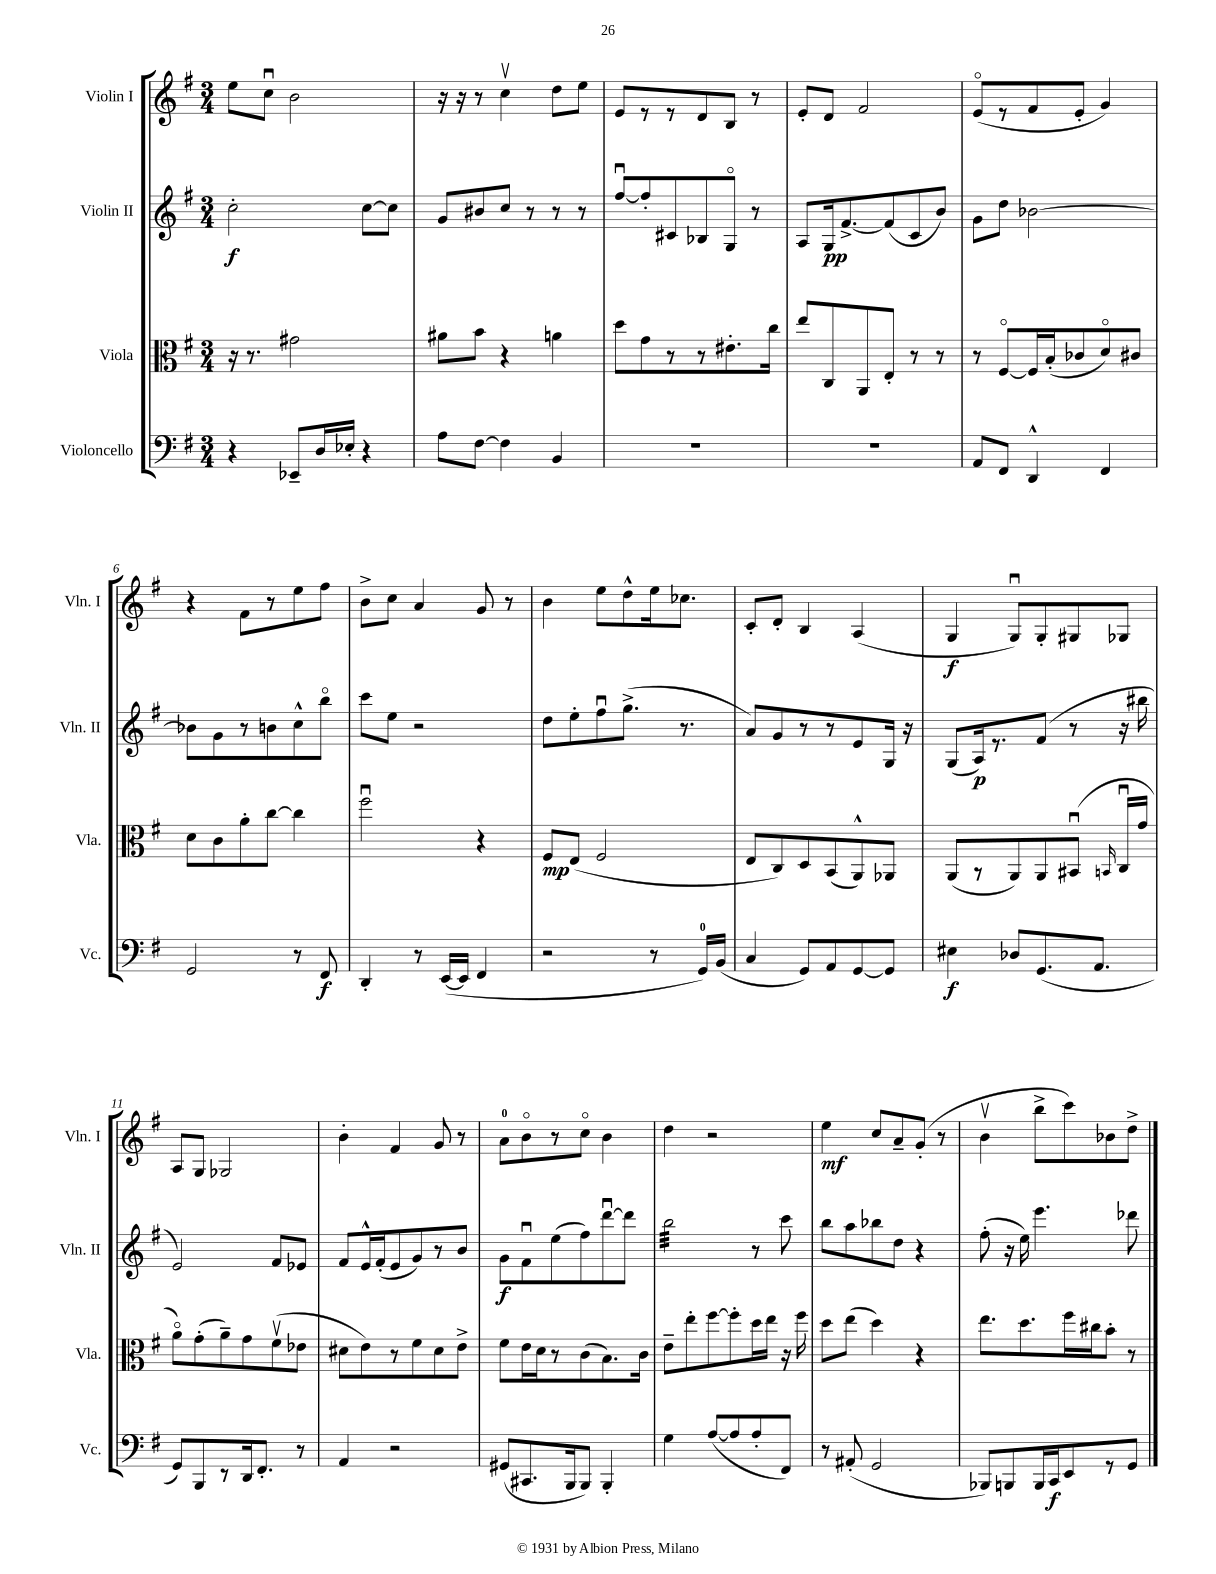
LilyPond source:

<<
\new StaffGroup <<
\new Staff = "s0" \with { instrumentName = "Violin I" shortInstrumentName = "Vln. I" } {
    \clef treble \key g \major \numericTimeSignature \time 3/4
    \autoBeamOff e''8[ c''8]\downbow b'2 |
    r16 r16 r8 c''4\upbow d''8[ e''8] |
    e'8[ r8 r8 d'8 b8] r8 |
    e'8[-. d'8] fis'2 |
    e'8[\flageolet( r8 fis'8 e'8]-. g'4) |
    r4 fis'8[ r8 e''8 fis''8] |
    b'8[-> c''8] a'4 g'8 r8 |
    b'4 e''8[ d''8-^ e''16 ces''8.] |
    c'8[-. d'8]-. b4 a4( |
    g4\f g8[\downbow) g8-. gis8 ges8] |
    a8[ g8] ges2 |
    b'4-. fis'4 g'8 r8 |
    a'8[-0 b'8\flageolet r8 c''8]\flageolet b'4 |
    d''4 r2 |
    e''4\mf c''8[ a'8-- g'8]-.( r8 |
    b'4\upbow b''8[-> c'''8) bes'8 d''8]-> \bar "|." |
}
\new Staff = "s1" \with { instrumentName = "Violin II" shortInstrumentName = "Vln. II" } {
    \clef treble \key g \major \numericTimeSignature \time 3/4
    \autoBeamOff c''2-.\f c''8[~ c''8] |
    g'8[ bis'8 c''8] r8 r8 r8 |
    fis''8[~\downbow fis''8-. cis'8 bes8 g8]\flageolet r8 |
    a8[ g16\pp fis'8.~-> fis'8( c'8 b'8]) |
    g'8[ d''8] bes'2~ |
    bes'8[ g'8 r8 b'8 c''8-^ b''8]\flageolet |
    c'''8[ e''8] r2 |
    d''8[ e''8-. fis''8\downbow g''8.]->( r8. |
    a'8[) g'8 r8 r8 e'8 g16] r16 |
    g8[( a16\p) r8. fis'8]( r8 r16 bis''16 |
    e'2) fis'8[ ees'8] |
    fis'8[ e'16-^ fis'16-.( e'8 g'8) r8 b'8] |
    g'8[\f fis'8\downbow e''8( fis''8) d'''8~\downbow d'''8] |
    b''2:32 r8 c'''8 |
    b''8[ a''8 bes''8 d''8] r4 |
    fis''8-.( r16 e''16) e'''4. des'''8 \bar "|." |
}
\new Staff = "s2" \with { instrumentName = "Viola" shortInstrumentName = "Vla." } {
    \clef alto \key g \major \numericTimeSignature \time 3/4
    \autoBeamOff r16 r8. gis'2 |
    ais'8[ b'8] r4 a'4 |
    d''8[ g'8 r8 r8 eis'8.-. c''16] |
    e''8[ c8 a,8 e8]-. r8 r8 |
    r8 fis8[~\flageolet fis16 b16-.( ces'8 d'8\flageolet) cis'8] |
    d'8[ c'8 a'8-. c''8]~ c''4 |
    fis''2\downbow r4 |
    fis8[\mp e8]( fis2 |
    e8[ c8) d8 b,8( a,8-^) aes,8] |
    a,8[( r8 a,8) a,8 bis,8]\downbow( \grace { b,16 } c16[\downbow g'16] |
    a'8[\flageolet) g'8-.( a'8--) g'8 fis'8\upbow( ees'8] |
    dis'8[ e'8) r8 fis'8 dis'8 e'8]-> |
    fis'8[ e'16 d'16 r8 c'8( b8.) c'16] |
    e'8[-- e''8-. fis''8~ fis''8-. d''16 e''16] r16 fis''16 |
    d''8[ e''8]( d''4) r4 |
    e''8.[ d''8. fis''16 cis''16 b'8]-. r8 \bar "|." |
}
\new Staff = "s3" \with { instrumentName = "Violoncello" shortInstrumentName = "Vc." } {
    \clef bass \key g \major \numericTimeSignature \time 3/4
    \autoBeamOff r4 ees,8[-- d16 ees16]-. r4 |
    a8[ fis8]~ fis4 b,4 |
    R2. |
    R2. |
    a,8[ fis,8] d,4-^ fis,4 |
    g,2 r8 fis,8\f |
    d,4-. r8 e,16[~( e,16] fis,4 |
    r2 r8 g,16[-0) b,16]( |
    c4 g,8[) a,8 g,8~ g,8] |
    eis4\f des8[ g,8.( a,8.] |
    g,8[) b,,8 r8 d,16 fis,8.]-. r8 |
    a,4 r2 |
    gis,8[( cis,8. b,,16 b,,8]) b,,4-. |
    g4 a8[~( a8 a8-. fis,8]) |
    r8 ais,8-.( g,2 |
    bes,,8[) b,,8 b,,16 c,16\f e,8 r8 g,8] \bar "|." |
}
>>
>>
